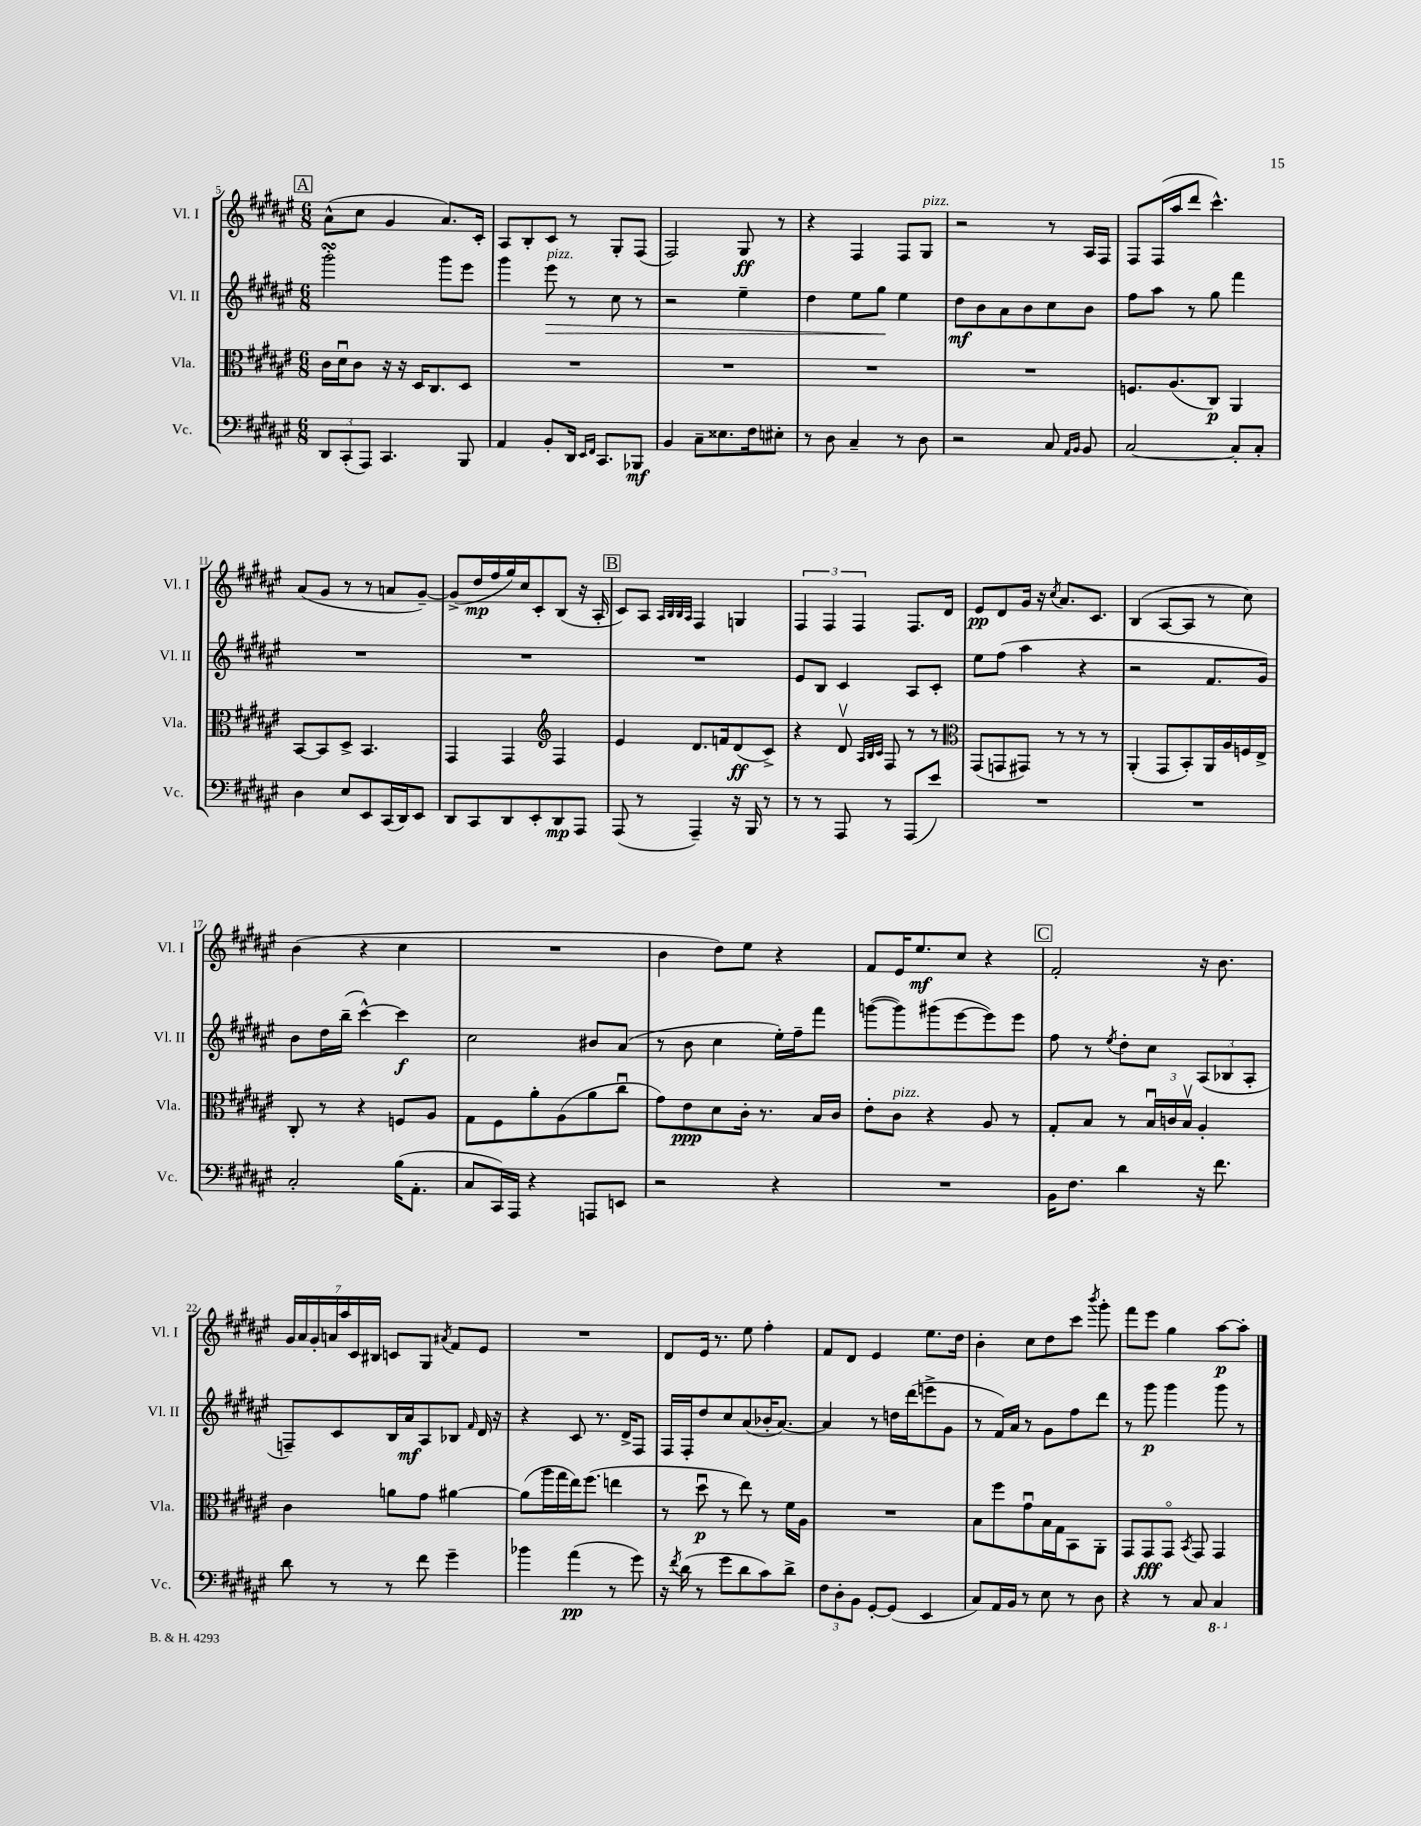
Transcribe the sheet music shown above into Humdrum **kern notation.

**kern	**kern	**kern	**kern
*staff4	*staff3	*staff2	*staff1
*clefF4	*clefC3	*clefG2	*clefG2
*k[f#c#g#d#a#e#]	*k[f#c#g#d#a#e#]	*k[f#c#g#d#a#e#]	*k[f#c#g#d#a#e#]
*M6/8	*M6/8	*M6/8	*M6/8
12DD#	16c#	2ggg#'	(8a#^^
.	16d#u	.	.
(12CC#'	.	.	.
.	8c#	.	8cc#
12AAA#)	.	.	.
4.CC#	16r	.	4g#
.	16r	.	.
.	16D#	.	.
.	8.C#	.	.
.	.	8ggg#	8.a#)
8BBB	8D#	8eee#	.
.	.	.	16c#'
=	=	=	=
4AA#	2.r	4ggg#	8A#
.	.	.	8B'
8BB'	.	8eee#	8c#
16DD#	.	8r	8r
16qqEE#	.	.	.
16qqFF#	.	.	.
8.CC#	.	.	.
.	.	8cc#	8G#'
8BBB-	.	8r	(8F#
=	=	=	=
4BB	2.r	2r	2F#)
8C#~	.	.	.
8.E##	.	.	.
.	.	4ee#~	8G#
16F#	.	.	.
8E#'	.	.	8r
=	=	=	=
8r	2.r	4dd#	4r
8D#	.	.	.
4C#~	.	8ee#	4F#
.	.	8gg#	.
8r	.	4ee#	8F#
8D#	.	.	8G#
=	=	=	=
2r	2.r	8dd#	2r
.	.	8b	.
.	.	8a#	.
.	.	8b	.
8C#	.	8cc#	8r
16qqAA#	.	.	.
16qqBB	.	.	.
8BB	.	8b	16A#
.	.	.	16F#
=	=	=	=
[2C#	8.F	8ff#	8F#
.	.	8aa#	(16F#
.	(8.A#	.	16aa#
.	.	8r	8ddd#
.	8C#)	8gg#	4.ccc#^^)
8C#']	4AA#	4fff#	.
8C#'	.	.	.
=	=	=	=
4D#	[8BB	2.r	(8a#
.	8BB]	.	8g#
8E#	8D#^	.	8r
8EE#	4.BB	.	8r
(16CC#	.	.	8a
16DD#)	.	.	.
8EE#	.	.	[8g#~)
=	=	=	=
8DD#	4GG#	2.r	(8g#^]
8CC#	.	.	16dd#
.	.	.	16ff#
8DD#	4GG#	.	16gg#)
.	.	.	16cc#
8EE#'	.	.	8c#'
*	*clefG2	*	*
8DD#	4F#	.	(8B
8AAA#	.	.	16r
.	.	.	16A#'
=	=	=	=
(8AAA#	4e#	2.r	8c#)
8r	.	.	8A#
.	.	.	32qqA#
.	.	.	32qqB
.	.	.	32qqB
.	.	.	32qqA#
4AAA#~)	8.d#	.	4F#
.	16f	.	.
16r	(8d#	.	4G
16BBB	.	.	.
8r	8c#^)	.	.
=	=	=	=
8r	4r	8e#	6F#
8r	.	8B	.
.	.	.	6F#
8AAA#	8d#v	4c#	.
.	.	.	6F#
.	32qqA#	.	.
.	32qqB	.	.
.	32qqc#	.	.
8r	8F#	.	.
(8AAA#	8r	8A#	8.F#
8e#)	8r	8c#'	.
.	.	.	16d#
=	=	=	=
*	*clefC3	*	*
2.r	(8GG#	8ee#	8e#
.	8GG	(8ff#	8d#
.	8GG#)	4aa#	16g#
.	.	.	16r
.	.	.	8qcc#
.	8r	.	8.a#
.	8r	4r	.
.	.	.	8.c#
.	8r	.	.
=	=	=	=
2.r	(4AA#'	2r	(4B
.	8GG#	.	[8A#
.	8BB')	.	8A#]
.	16AA#	8.f#	8r
.	16A#	.	.
.	16F	.	8cc#)
.	16E#^	16g#)	.
=	=	=	=
2C#'	8C#'	8b	(4b
.	8r	16dd#	.
.	.	(16bb~	.
.	4r	[4ccc#^^)	4r
(16B	8F	4ccc#]	4cc#
8.AA#'	.	.	.
.	8A#	.	.
=	=	=	=
8C#	8G#	2cc#	2.r
16CC#)	8F#	.	.
16AAA#	.	.	.
4r	8a#'	.	.
.	(8A#	.	.
8AAA	8a#	8b#	.
8EE	8cc#u	(8a#	.
=	=	=	=
2r	8g#)	8r	4b
.	8e#	8b	.
.	8d#	4cc#	8dd#)
.	16c#'	.	8ee#
.	8.r	.	.
4r	.	16ee#')	4r
.	.	16ff#~	.
.	16B	8fff#	.
.	16c#	.	.
=	=	=	=
2.r	8e#'	([8ggg	8f#
.	8c#	8ggg])	16e#
.	.	.	8.ee#
.	4r	(8ggg#	.
.	.	[8eee#	8cc#
.	8A#	8eee#])	4r
.	8r	8eee#	.
=	=	=	=
16BB	8G#'	8ff#	2f#'
8.F#	.	.	.
.	8B	8r	.
.	.	8qee#	.
4d#	8r	8dd#'	.
.	24Bu	8cc#	.
.	24c	.	.
.	24Bv	.	.
16r	4A#'	(12A#	16r
8.f#	.	.	8.b
.	.	12B-	.
.	.	12A#'	.
=	=	=	=
8d#	4c#	8F~)	28g#
.	.	.	28a#
.	.	.	28g#'
.	.	.	28a
8r	.	8c#	.
.	.	.	28aa#
.	.	.	28c#
.	.	.	28B#
8r	8a	16B	8c
.	.	16a#	.
8f#	8g#	8A#	8G#
.	.	.	8qa#
4g#~	[4a#	8B-	8f#
.	.	16qqf#	.
.	.	16d#	8e#
.	.	16r	.
=	=	=	=
4b-	(8a#]	4r	2.r
.	16aa#	.	.
.	16gg#	.	.
(4a#	16ee#)	8c#	.
.	(8.ff#	.	.
.	.	8.r	.
8r	4ee	.	.
.	.	16d#^	.
8g#)	.	8F#	.
=	=	=	=
16r	8r	16F#	8d#
8qf#	.	.	.
(16d#	.	16F#'	.
8r	8dd#u	8dd#	16e#
.	.	.	8.r
8g#	8r	8cc#	.
8d#	8ee#)	(8a#	8ee#
8c#)	8r	16b-'	4ff#'
.	.	[8.a#)	.
8d#^	16f#	.	.
.	16A#	.	.
=	=	=	=
12F#	2.r	4a#]	8f#
12D#'	.	.	.
.	.	.	8d#
12BB	.	.	.
[8GG#'	.	8r	4e#
(8GG#]	.	16dd	.
.	.	(16ddd#	.
4EE#	.	8eee^	8.ee#
.	.	8g#	.
.	.	.	16dd#
=	=	=	=
8C#)	8B	8r	4b'
16AA#	8ff#	16f#)	.
16BB	.	16a#	.
8r	8g#u	8r	8cc#
8E#	16B	8g#	8dd#
.	16G#	.	.
8r	8BB	8ff#	8ccc#
.	.	.	8qbbb
8D#	8AA#'	8ddd#	8ggg#'
=	=	=	=
4r	8GG#	8r	8fff#
.	8GG#	8ggg#	8eee#
8r	8GG#o	4ggg#	4gg#
.	8qBB	.	.
8C#	8GG#	.	.
4CC#	4GG#	8ggg#	[8aa#
.	.	8r	8aa#']
==	==	==	==
*-	*-	*-	*-
